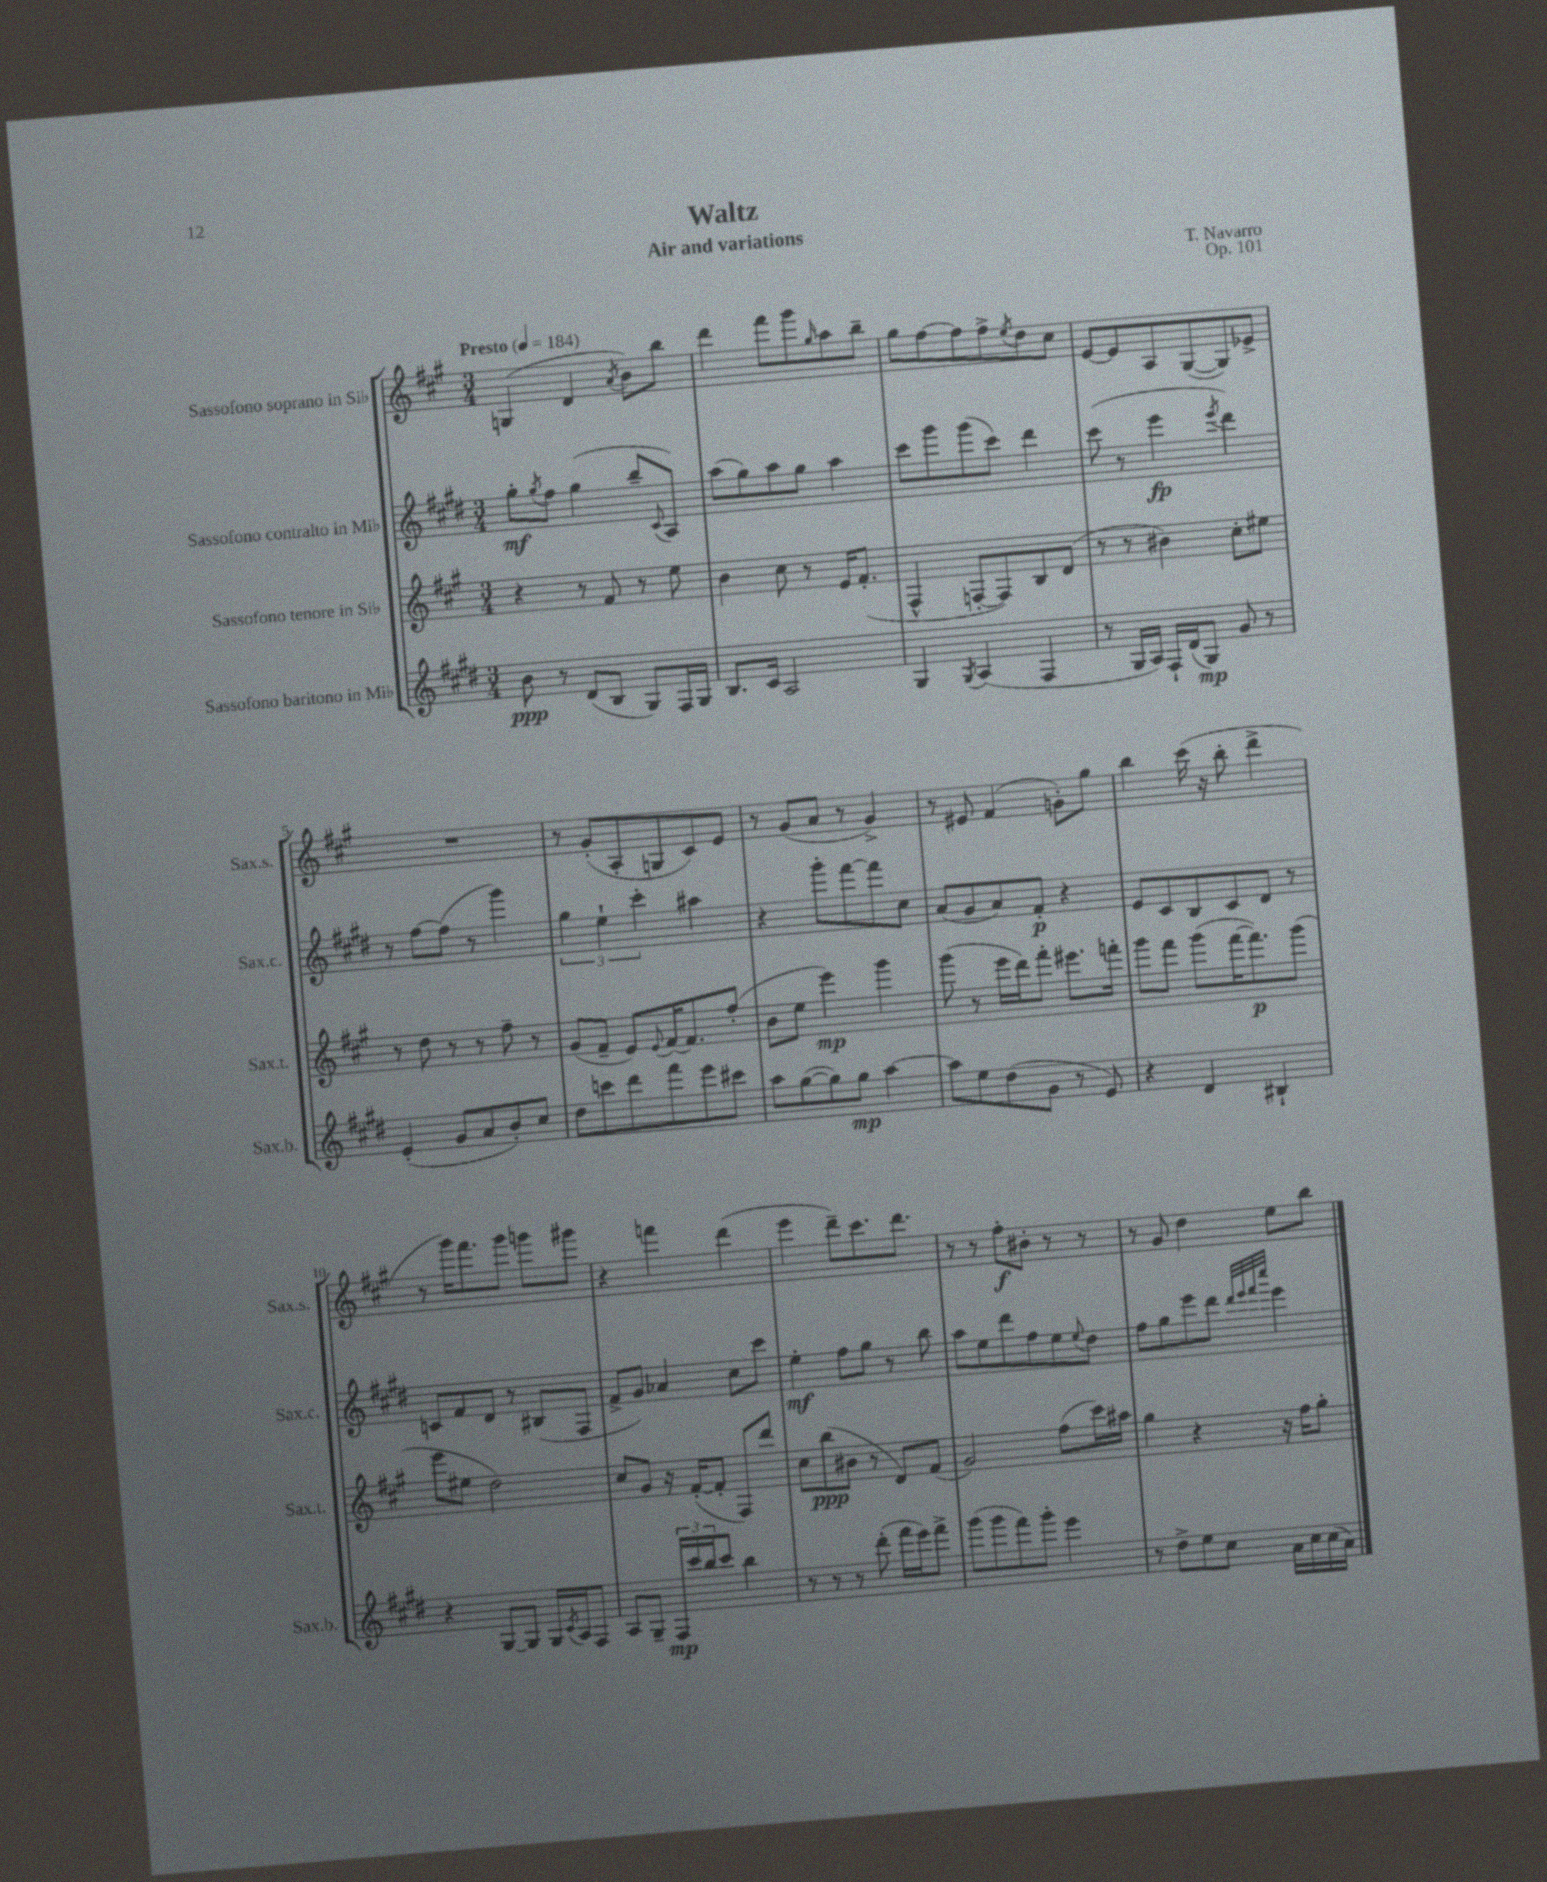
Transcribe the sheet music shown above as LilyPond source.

\header { title = "Waltz" composer = "T. Navarro" subtitle = "Air and variations" opus = "Op. 101" }
<<
\new StaffGroup <<
\new Staff = "s0" \with { instrumentName = "Sassofono soprano in Sib" shortInstrumentName = "Sax.s." } {
    \clef treble \key a \major \numericTimeSignature \time 3/4 \tempo "Presto" 4 = 184
    g4( d'4 \acciaccatura { a'8 } b'8) b''8 |
    d'''4 fis'''8 gis'''8 \grace { gis''16 } a''8 b''8-- |
    gis''8 fis''8~ fis''8 fis''8-> \acciaccatura { e''8 } d''8 cis''8 |
    e'8~ e'8 a8 gis8~( gis8) ees'8-> |
    R2. |
    r8 gis'8-.( a8-. g8 cis'8) e'8 |
    r8 gis'8( a'8 r8 gis'4->) |
    r8 eis'8 fis'4( g'8-.) gis''8 |
    b''4 cis'''16( r16 b''8-. d'''4-> |
    r8 gis'''16) fis'''8. gis'''8 g'''8 gis'''8 |
    r4 f'''4 d'''4( |
    e'''4 d'''8--) cis'''8. d'''8. |
    r8 r8 fis''8-.\f bis'8-. r8 r8 |
    r8 gis'8 d''4 e''8 b''8 \bar "|." |
}
\new Staff = "s1" \with { instrumentName = "Sassofono contralto in Mib" shortInstrumentName = "Sax.c." } {
    \clef treble \key e \major \numericTimeSignature \time 3/4
    gis''8-.\mf \acciaccatura { gis''8 } fis''8 gis''4( b''8-- \appoggiatura { cis'8 } a8) |
    a''8( gis''8) a''8 gis''8 a''4 |
    cis'''8 gis'''8 gis'''8( cis'''8) dis'''4 |
    cis'''8( r8 e'''4\fp \acciaccatura { e'''8 } dis'''4) |
    r8 fis''8~ fis''8( r8 gis'''4) |
    \tuplet 3/2 { gis''4 e''4-! cis'''4-. } ais''4 |
    r4 gis'''8-. fis'''8~ fis'''8 cis''8 |
    a'8( gis'8 a'8) fis'8-.\p r4 |
    e'8 cis'8 b8 cis'8 dis'8 r8 |
    c'8 fis'8 dis'8 r8 bis8( fis8 |
    fis'8-> gis'8) aes'4 cis''8 cis'''8 |
    e''4-.\mf fis''8 gis''8 r8 b''8 |
    a''8 e''8 dis'''8 fis''8 e''8 \appoggiatura { e''8 } dis''8 |
    fis''8 gis''8 e'''8 dis'''8 \grace { dis'''32 e'''32 fis'''32 cis''''32 } e'''4 \bar "|." |
}
\new Staff = "s2" \with { instrumentName = "Sassofono tenore in Sib" shortInstrumentName = "Sax.t." } {
    \clef treble \key a \major \numericTimeSignature \time 3/4
    r4 r8 fis'8 r8 e''8 |
    b'4 cis''8 r8 e'16 fis'8.-.( |
    fis4-^ f8~-. f8) b8 d'8( |
    r8 r8 bis'4) cis''8-. eis''8 |
    r8 d''8 r8 r8 fis''8-- r8 |
    gis'8( fis'8-- e'8) \appoggiatura { e'8 } fis'16~ fis'8. fis''8-.( |
    b'8 e''8 e'''4\mp) gis'''4 |
    gis'''8( r8 e'''16 d'''16) fis'''8-. eis'''8. f'''16-. |
    gis'''8 fis'''8 gis'''8( fis'''16~ fis'''8.\p) gis'''8( |
    e'''8 eis''8 d''2) |
    cis''8 gis'8 r16 fis'16~-.( fis'8-. fis8) d'''8 |
    cis''8 b''8\ppp( bis'8 r8 d'8) fis'8( |
    gis'2) fis''8( cis'''16) ais''16 |
    gis''4 r4 r16 fis''16 gis''8-. \bar "|." |
}
\new Staff = "s3" \with { instrumentName = "Sassofono baritono in Mib" shortInstrumentName = "Sax.b." } {
    \clef treble \key e \major \numericTimeSignature \time 3/4
    b'8\ppp r8 dis'8( b8 gis8) fis16 gis16 |
    b8. cis'16 a2 |
    gis4 \acciaccatura { gis8 } a4( fis4 |
    r8 gis16 a16) fis16-! dis'16( gis8\mp) gis'8 r8 |
    e'4-.( gis'8 a'8 b'8-.) cis''8 |
    dis''8 c'''8 dis'''8 fis'''8 e'''8 cis'''8 |
    a''8 gis''8~( gis''8) gis''8\mp a''4~ |
    a''8 e''8 dis''8( gis'8 r8 e'8) |
    r4 dis'4 bis4-! |
    r4 gis8~ gis8 gis16 \acciaccatura { cis'8 } a16 fis8 |
    a8 gis8-- \tuplet 3/2 { fis16\mp cis'''16 b''16 } cis'''8 b''4 |
    r8 r8 r8 dis'''8-.( fis'''16 e'''16) fis'''8-> |
    gis'''8( gis'''8 fis'''8) gis'''8-. e'''4 |
    r8 dis''8-> e''8 cis''8 a'16 cis''16 cis''16( a'16) \bar "|." |
}
>>
>>
